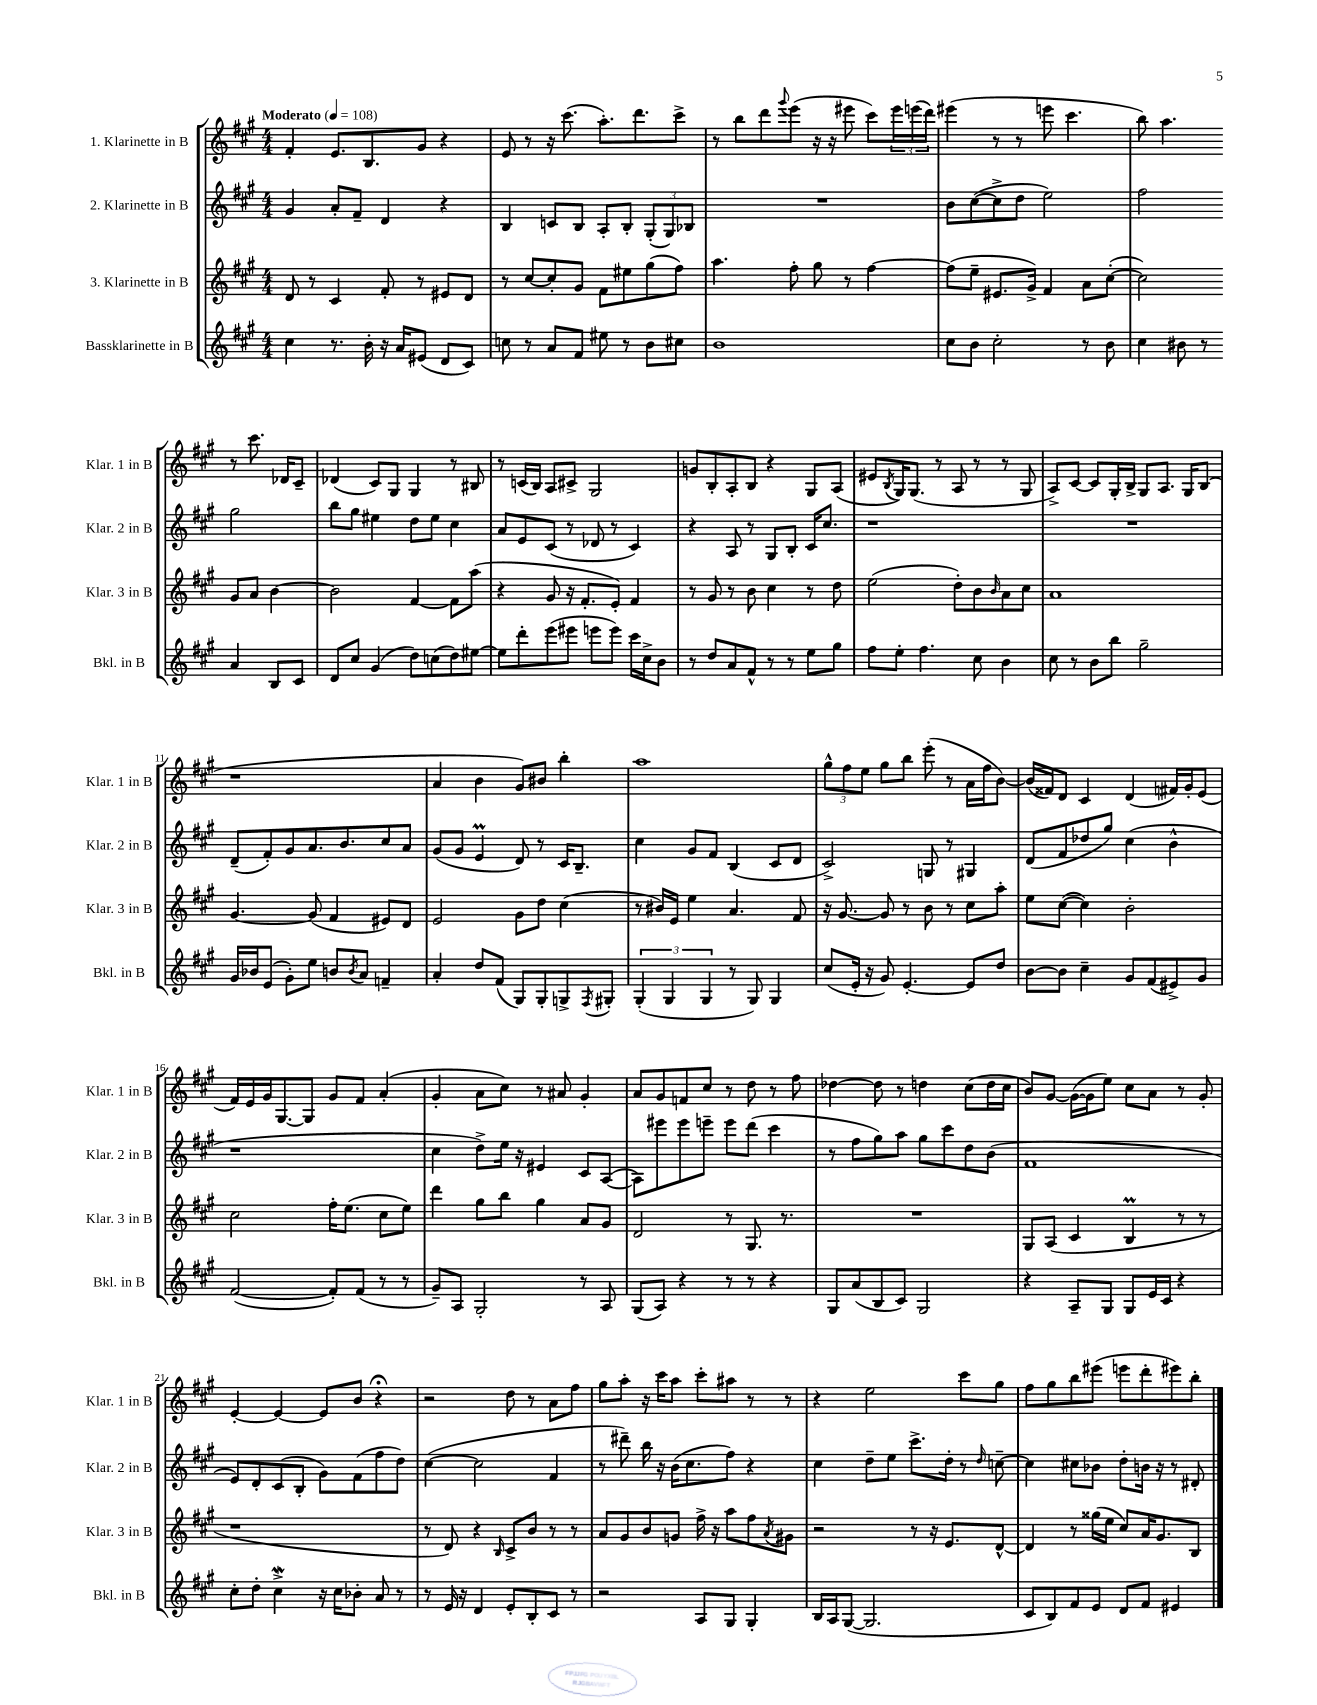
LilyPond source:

<<
\new StaffGroup <<
\new Staff = "s0" \with { instrumentName = "1. Klarinette in B" shortInstrumentName = "Klar. 1 in B" } {
    \clef treble \key a \major \numericTimeSignature \time 4/4 \tempo "Moderato" 4 = 108
    fis'4-. e'8. b8. gis'8 r4 |
    e'8 r8 r16 cis'''8.( a''8.-.) d'''8. cis'''8-> |
    r8 b''8 d'''8 \appoggiatura { gis'''8 } e'''8( r16 r16 eis'''8 cis'''8) \tuplet 3/2 { eis'''16 e'''16( d'''16) } |
    eis'''4( r8 r8 e'''8 cis'''4. |
    b''8) a''4. r8 cis'''8. des'16 cis'8-- |
    des'4( cis'8) gis8 gis4 r8 bis8 |
    r8 c'16( b16) a8 cis'8-> gis2 |
    g'8 b8-. a8-. b8 r4 gis8 a8( |
    eis'8 \acciaccatura { b8 } gis16) gis8.( r8 a8 r8 r8 gis8 |
    a8->) cis'8~ cis'8 gis16-. b16-> gis8 a8. gis16 b8( |
    r1 |
    a'4 b'4 gis'8) bis'8 b''4-. |
    a''1 |
    \tuplet 3/2 { gis''8-^ fis''8 e''8 } gis''8 b''8 e'''8-.( r8 a'16 fis''16 b'8~) |
    b'16( fisis'16) d'8 cis'4 d'4( fis'16) gis'16-. e'8( |
    fis'16) e'16 gis'16 gis8.~ gis8 gis'8 fis'8 a'4-.( |
    gis'4-. a'8 cis''8) r8 ais'8 gis'4-. |
    a'8 gis'8 f'8 cis''8 r8 d''8 r8 fis''8 |
    des''4~ des''8 r8 d''4 cis''8( d''16 cis''16 |
    b'8) gis'8~ gis'16~( gis'16 e''8) cis''8 a'8 r8 gis'8-. |
    e'4~-. e'4~ e'8 b'8 r4\fermata |
    r2 d''8 r8 a'8 fis''8 |
    gis''8 a''8-. r16 cis'''16 a''8 cis'''8-. ais''8 r8 r8 |
    r4 e''2 cis'''8 gis''8 |
    fis''8 gis''8 b''8 eis'''8( e'''8 d'''8-. eis'''8) b''8-. \bar "|." |
}
\new Staff = "s1" \with { instrumentName = "2. Klarinette in B" shortInstrumentName = "Klar. 2 in B" } {
    \clef treble \key a \major \numericTimeSignature \time 4/4
    gis'4 a'8-. fis'8-- d'4 r4 |
    b4 c'8 b8 a8-. b8-. \tuplet 3/2 { gis8-.( gis8) bes8 } |
    R1 |
    b'8 cis''8~( cis''8-> d''8 e''2) |
    fis''2 gis''2 |
    b''8 gis''8 eis''4 d''8 eis''8 cis''4 |
    a'8 e'8 cis'8( r8 des'8 r8 cis'4) |
    r4 a8 r8 gis8 b8-. cis'16 cis''8. |
    r1 |
    R1 |
    d'8--( fis'8-.) gis'8 a'8. b'8. cis''8 a'8 |
    gis'8( gis'8 e'4\prall d'8) r8 cis'16 b8.-- |
    cis''4 gis'8 fis'8 b4( cis'8 d'8 |
    cis'2->) g8 r8 gis4 |
    d'8( fis'8 des''8 gis''8) cis''4( b'4-^ |
    r1 |
    cis''4 d''8->) e''16 r16 eis'4 cis'8 a8~( |
    a8) eis'''8 eis'''8 e'''8-- e'''8 d'''8( cis'''4 |
    r8 fis''8 gis''8) a''8 gis''8 cis'''8 d''8 b'8( |
    fis'1 |
    e'8) d'8-. cis'8( b8-. gis'8) fis'8( fis''8 d''8) |
    cis''4~( cis''2 fis'4 |
    r8 dis'''8--) b''16 r16 b'16( cis''8. fis''8) r4 |
    cis''4 d''8-- e''8 cis'''8.-> d''16-. r8 \grace { d''16 } c''8~-- |
    c''4 cis''8 bes'8 d''8-. b'16 r16 r8 dis'8-. \bar "|." |
}
\new Staff = "s2" \with { instrumentName = "3. Klarinette in B" shortInstrumentName = "Klar. 3 in B" } {
    \clef treble \key a \major \numericTimeSignature \time 4/4
    d'8 r8 cis'4 fis'8-. r8 eis'8 d'8 |
    r8 cis''8~ cis''8-. gis'8 fis'8 eis''8 gis''8( fis''8) |
    a''4. fis''8-. gis''8 r8 fis''4~ |
    fis''8( e''8-- eis'8. gis'16->) fis'4 a'8 cis''8~-.( |
    cis''2) gis'8 a'8 b'4~ |
    b'2 fis'4~ fis'8 a''8( |
    r4 gis'8 r16 fis'8.-. e'8-.) fis'4 |
    r8 gis'8 r8 b'8 cis''4 r8 d''8 |
    e''2( d''8-.) b'8 \grace { b'16 } a'8 cis''8 |
    a'1 |
    gis'4.~ gis'8( fis'4 eis'8) d'8 |
    e'2 gis'8 d''8 cis''4( |
    r8 bis'16) e'16 e''4 a'4. fis'8 |
    r16 gis'8.~ gis'8 r8 b'8 r8 cis''8 a''8-. |
    e''8 cis''8~( cis''4) b'2-. |
    cis''2 fis''16-. e''8.( cis''8 e''8) |
    d'''4 gis''8 b''8 gis''4 a'8 gis'8 |
    d'2 r8 gis8. r8. |
    R1 |
    gis8 a8( cis'4 b4\prall r8 r8 |
    r1 |
    r8 d'8) r4 \grace { b16 } cis'8-> b'8 r8 r8 |
    a'8 gis'8 b'8 g'8 fis''16-> r16 a''8 fis''8 \acciaccatura { a'8 } gis'8 |
    r2 r8 r16 e'8. d'8~-^ |
    d'4 r8 gisis''16( e''16 cis''8) a'16 gis'8. b8 \bar "|." |
}
\new Staff = "s3" \with { instrumentName = "Bassklarinette in B" shortInstrumentName = "Bkl. in B" } {
    \clef treble \key a \major \numericTimeSignature \time 4/4
    cis''4 r8. b'16-. r16 a'16 eis'8( d'8 cis'8) |
    c''8 r8 a'8 fis'8 eis''8 r8 b'8 cis''8 |
    b'1 |
    cis''8 b'8 cis''2-. r8 b'8 |
    cis''4 bis'8 r8 a'4 b8 cis'8 |
    d'8 cis''8 gis'4( d''8) c''8( d''8) eis''8~ |
    eis''8 d'''8-. e'''8( eis'''8 e'''8 e'''8) cis'''16 cis''16-> b'8 |
    r8 d''8 a'8 fis'8-^ r8 r8 e''8 gis''8 |
    fis''8 e''8-. fis''4. cis''8 b'4 |
    cis''8 r8 b'8 b''8 gis''2-- |
    gis'16 bes'16 e'8( gis'8-.) e''8 b'8 \acciaccatura { b'8 } a'8 f'4-- |
    a'4-. d''8 fis'8( gis8) gis8-. g8-> \acciaccatura { fis8 } gis8-. |
    \tuplet 3/2 { gis4-.( gis4 gis4 } r8 gis8) gis4 |
    cis''8( e'16-. r16 gis'8) e'4.~-. e'8 d''8 |
    b'8~ b'8 cis''4-- gis'8 fis'8( eis'8->) gis'8 |
    fis'2~( fis'8-.) fis'8( r8 r8 |
    gis'8--) a8 gis2-. r8 a8 |
    gis8( a8) r4 r8 r8 r4 |
    gis8 a'8( b8 cis'8) gis2 |
    r4 a8-- gis8 gis8 e'16 cis'16 r4 |
    cis''8-. d''8-. cis''4->\mordent r16 cis''16 bes'8-. a'8 r8 |
    r8 e'16 r16 d'4 e'8-. b8-. cis'8 r8 |
    r2 a8 gis8 gis4-. |
    b16 a16 gis8~( gis2. |
    cis'8 b8) fis'8 e'8 d'8 fis'8 eis'4 \bar "|." |
}
>>
>>
